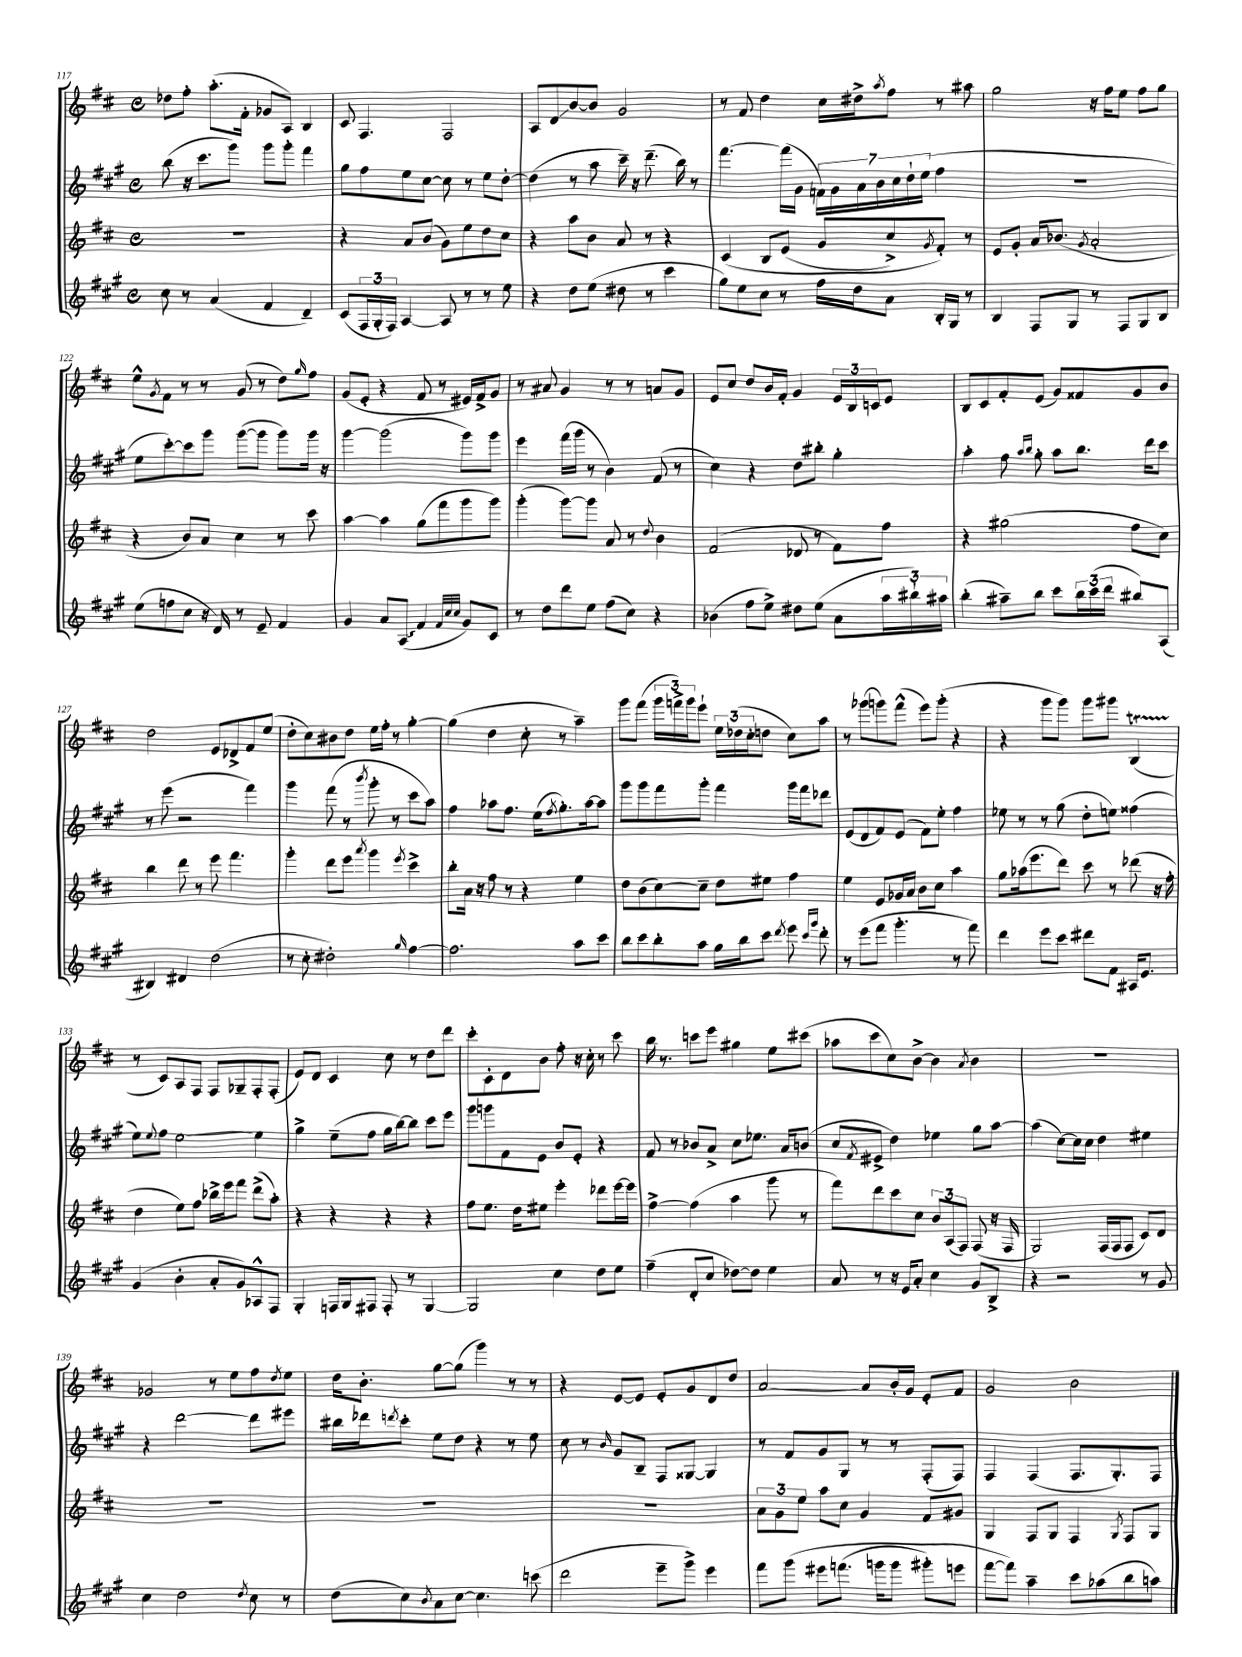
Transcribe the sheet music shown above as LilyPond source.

<<
\new StaffGroup <<
\new Staff = "s0" {
    \clef treble \key d \major \defaultTimeSignature \time 4/4
    des''8 fis''8-. a''8.-.( fis'16-. ges'8 a8) b4 |
    cis'8 fis4. fis2 |
    a8 d'8\glissando b'8~ b'8 g'2 |
    r8 fis'8 d''4 cis''16 dis''16-> \acciaccatura { a''8 } fis''8 r8 ais''8 |
    g''2 r16 fis''16 e''8 fis''8 g''8 |
    e''8-^ \acciaccatura { g'8 } fis'8 r8 r8 g'8( r8 d''8) \grace { g''16 } fis''8 |
    g'8( e'8-. r4 fis'8 r8 eis'16) fis'16-> g'8 |
    r8 ais'8 g'4 r8 r8 a'8 g'8 |
    e'8 cis''8 d''8 b'16 fis'16-. g'4 \tuplet 3/2 { e'16 b16 c'16 } e'8 |
    b8 cis'8 fis'8-. e'8( g'8) fisis'8 g'8 b'8 |
    d''2 e'8 des'8-> fis'8 e''8( |
    d''8-. cis''8) bis'8 d''8 e''16 fis''16-. r8 g''4~-. |
    g''4( d''4 cis''8-. r8 a''4--) |
    g'''8 fis'''8( \tuplet 3/2 { g'''16 f'''16->) g'''16 } e'''8-! \tuplet 3/2 { e''16 des''16( cis''16-. } d''8 cis''8) a''8 |
    r8 ges'''8( g'''8) fis'''8-^( e'''8) g'''8-.( r4 |
    r4 g'''8 g'''8) g'''8 gis'''8 b4\startTrillSpan( |
    r8\stopTrillSpan cis'8) a8 fis8 fis8 ges8-- fis8-. fis8-.( |
    e'8) d'8 cis'4 cis''8 r8 d''8 d'''8 |
    cis'''8-. cis'8-. d'8 b'8 fis''8-. r16 cis''16-. r8 cis'''8 |
    b''16 r8. c'''8 e'''8 gis''4 e''8 cis'''8( |
    aes''8 cis'''8 cis''8) b'8~-> b'4 \acciaccatura { a'8 } b'4 |
    R1 |
    ges'2 r8 e''8 fis''8 \acciaccatura { d''8 } e''8 |
    d''16 b'8.-. g''8~ g''8( g'''4) r8 r8 |
    r4 e'8~ e'8 e'8-. g'8 d'8 d''8 |
    a'2~ a'8 b'16-. g'16 e'8-. fis'8 |
    g'2 b'2 \bar "|." |
}
\new Staff = "s1" {
    \clef treble \key a \major \defaultTimeSignature \time 4/4
    b''8( r16 cis'''8. gis'''8) gis'''8 gis'''8-. fis'''4 |
    gis''8 fis''8 e''8 cis''8~ cis''8 r8 e''8 d''8~-. |
    d''4( r8 a''8 cis'''16--) r16 d'''8.--( b''16) r8 |
    fis'''4.~ fis'''16( gis'16 \tuplet 7/4 { f'16) gis'16 a'16 b'16 cis''16 d''16-! e''16( } fis''4 |
    R1 |
    e''8 cis'''8~-.) cis'''8 gis'''8 gis'''8~( gis'''8 gis'''8) gis'''16 r16 |
    gis'''4~ gis'''2( gis'''8) gis'''8 |
    e'''4 fis'''16( gis'''16 r8 b'4) fis'8( r8 |
    cis''4) r4 d''8 bis''8-. gis''4-. |
    a''4-. fis''8 \grace { a''16 b''16 } gis''8-. a''8 b''8. d'''16 cis'''8 |
    r8 e'''8( r2 fis'''4) |
    gis'''4 fis'''8( r8 \acciaccatura { b'''8 } gis'''8-. r8 cis'''8 a''8) |
    fis''4 aes''8 fis''8. e''16( \acciaccatura { fis''8 } gis''8.-.) aes''16~ aes''8 |
    gis'''8 gis'''8 fis'''8 gis'''8-. fis'''4 gis'''16 fis'''16 des'''8 |
    e'8( d'8 fis'8) e'8( fis'8) e''8-. fis''4 |
    ees''8 r8 r8 gis''8( d''8-. e''8) fisis''4( |
    e''8) \appoggiatura { e''8 } fis''8 e''2~ e''4 |
    gis''4-> e''8--( fis''8 gis''16 b''16~) b''8 cis'''8 e'''8 |
    gis'''8 g'''8 fis'8 e'8 b'8 e'8-. r4 |
    fis'8 r8 bes'8 a'8-> cis''8 ees''8. a'16 b'8( |
    cis''8 \acciaccatura { fis'8 } eis'8-> d''4) ees''4 gis''8 a''8~ |
    a''4( cis''8~) cis''16 cis''16 d''4 eis''4 |
    r4 d'''2~ d'''8 eis'''8 |
    bis''16 des'''16 \acciaccatura { d'''8 } cis'''8-. e''8 d''8 r4 r8 e''8 |
    cis''8 r8 \grace { b'16 } gis'8 b8-- fis8 gisis8~ gisis4 |
    r8 fis'8 gis'8 gis8 r8 r8 fis8-.( fis8) |
    fis4 fis4( fis8. gis8.-.) fis8 \bar "|." |
}
\new Staff = "s2" {
    \clef treble \key d \major \defaultTimeSignature \time 4/4
    R1 |
    r4 a'8 b'8( g'8) e''8 d''8 cis''8 |
    r4 a''8 b'8 a'8 r8 r4 |
    cis'4\( b8 e'8( g'8 cis''8->) \acciaccatura { g'8 } fis'8-.\) r8 |
    e'8 g'8-. a'16 bes'8.( \acciaccatura { g'8 } a'2-. |
    r4 b'8) a'8 cis''4 r8 cis'''8 |
    a''4~ a''4 g''8( fis'''8 g'''8 g'''8) |
    g'''4-.( g'''8~) g'''8 a'8 r8 \appoggiatura { d''8 } b'4 |
    fis'2( des'8 r8 fis'8) fis''8 |
    r4 gis''2( fis''8 cis''8) |
    b''4 d'''8 r8 e'''8 fis'''4. |
    g'''4-. d'''8 e'''8 \acciaccatura { a'''8 } g'''4 \acciaccatura { e'''8 } cis'''4-> |
    b''8-. a'16 r16 fis''8 r8 r4 e''4 |
    d''8 b'8( cis''8~) cis''8-- d''8 eis''8 fis''4 |
    e''4 e'8 ges'16 a'16 b'8 cis''8 a''4 |
    g''8 aes''16( e'''8. d'''8) cis'''8 r8 des'''8( r16 fis''16-. |
    d''4 e''8) fis''8 bes''16-> e'''16 fis'''8 d'''8->( a''8-.) |
    r4 r4 r4 r4 |
    fis''8 e''8. d''16 eis''8 e'''4-. des'''8 e'''16~ e'''16 |
    fis''4~-> fis''4( a''4 g'''8 r8 |
    fis'''8) d'''8 cis'''8 cis''8 \tuplet 3/2 { b'8 a8( fis8) } fis8( r16 fis16 |
    g2) fis16( fis16 fis8 cis'8) d'8 |
    R1 |
    R1 |
    R1 |
    \tuplet 3/2 { a'8 g'8 e''8 } a''8 cis''8 g'4 fis'8 gis'8 |
    g4 fis8 g8 fis4 \acciaccatura { g8 } fis8 g8 \bar "|." |
}
\new Staff = "s3" {
    \clef treble \key a \major \defaultTimeSignature \time 4/4
    cis''8 r8 a'4( fis'4 d'4--) |
    cis'8( \tuplet 3/2 { fis16 gis16-. fis16) } a4~ a8 r8 r8 e''8 |
    r4 d''8 e''8( dis''8 r8 cis'''4 |
    gis''8) e''8 cis''8 r8 fis''16 d''16 a'8 b16-. gis16 r8 |
    b4 fis8 gis8 r8 fis8 gis8 b8 |
    e''8( f''8 cis''8 r16 d'16) r8 e'8-- fis'4 |
    gis'4 a'8 \once \override Glissando.style = #'zigzag a8\glissando( fis'4 \grace { fis'32 cis''32 cis''32 } gis'8) cis'8 |
    r8 d''8 d'''8 e''8 fis''8( cis''8) r4 |
    bes'4( fis''8 e''8->) dis''8 e''8( a'8 \tuplet 3/2 { a''16 bis''16-!) ais''16 } |
    b''4-.( ais''8--) b''8 cis'''8 \tuplet 3/2 { b''16 cis'''16( d'''16 } bis''8) a8( |
    bis4) dis'4 d''2( |
    r8 cis''8-. dis''2-.) \grace { gis''16 } fis''4~ |
    fis''2. a''8 cis'''8 |
    b''8 cis'''8 b''8-. a''8 gis''16 b''16 cis'''8 \acciaccatura { d'''8 } e'''8 \grace { cis'''16 gis'''16 } d'''8-. |
    r8 e'''8( fis'''8 gis'''4.-. r8 fis'''8) |
    d'''4 e'''8 cis'''8 dis'''8 fis'8 ais16 e'8. |
    gis'4( b'4-. a'8-. gis'8) aes8-^ fis8 |
    gis4-. f16 gis16 fis8 fis8-. r8 gis4~ |
    gis2 cis''4 d''8 e''8 |
    fis''4--( d'8-. cis''8 des''8~) des''8 e''4 |
    a'8 r8 r16 e'16 a'8-. cis''4 gis'8 b8-> |
    r4 r2 r8 gis'8 |
    cis''4 d''2 \acciaccatura { d''8 } cis''8 r8 |
    d''8( cis''8) \acciaccatura { b'8 } a'8 cis''8~ cis''4. c'''8( |
    d'''2 e'''8-- gis'''8->) e'''4 |
    fis'''8 gis'''8\( eis'''8 f'''8.( g'''16 g'''8 gis'''8-.) e'''8 |
    fis'''8~ fis'''8\) a''4-- cis'''8 aes''8( b''8 a''8) \bar "|." |
}
>>
>>
\layout { \context { \Score currentBarNumber = #117 } }
